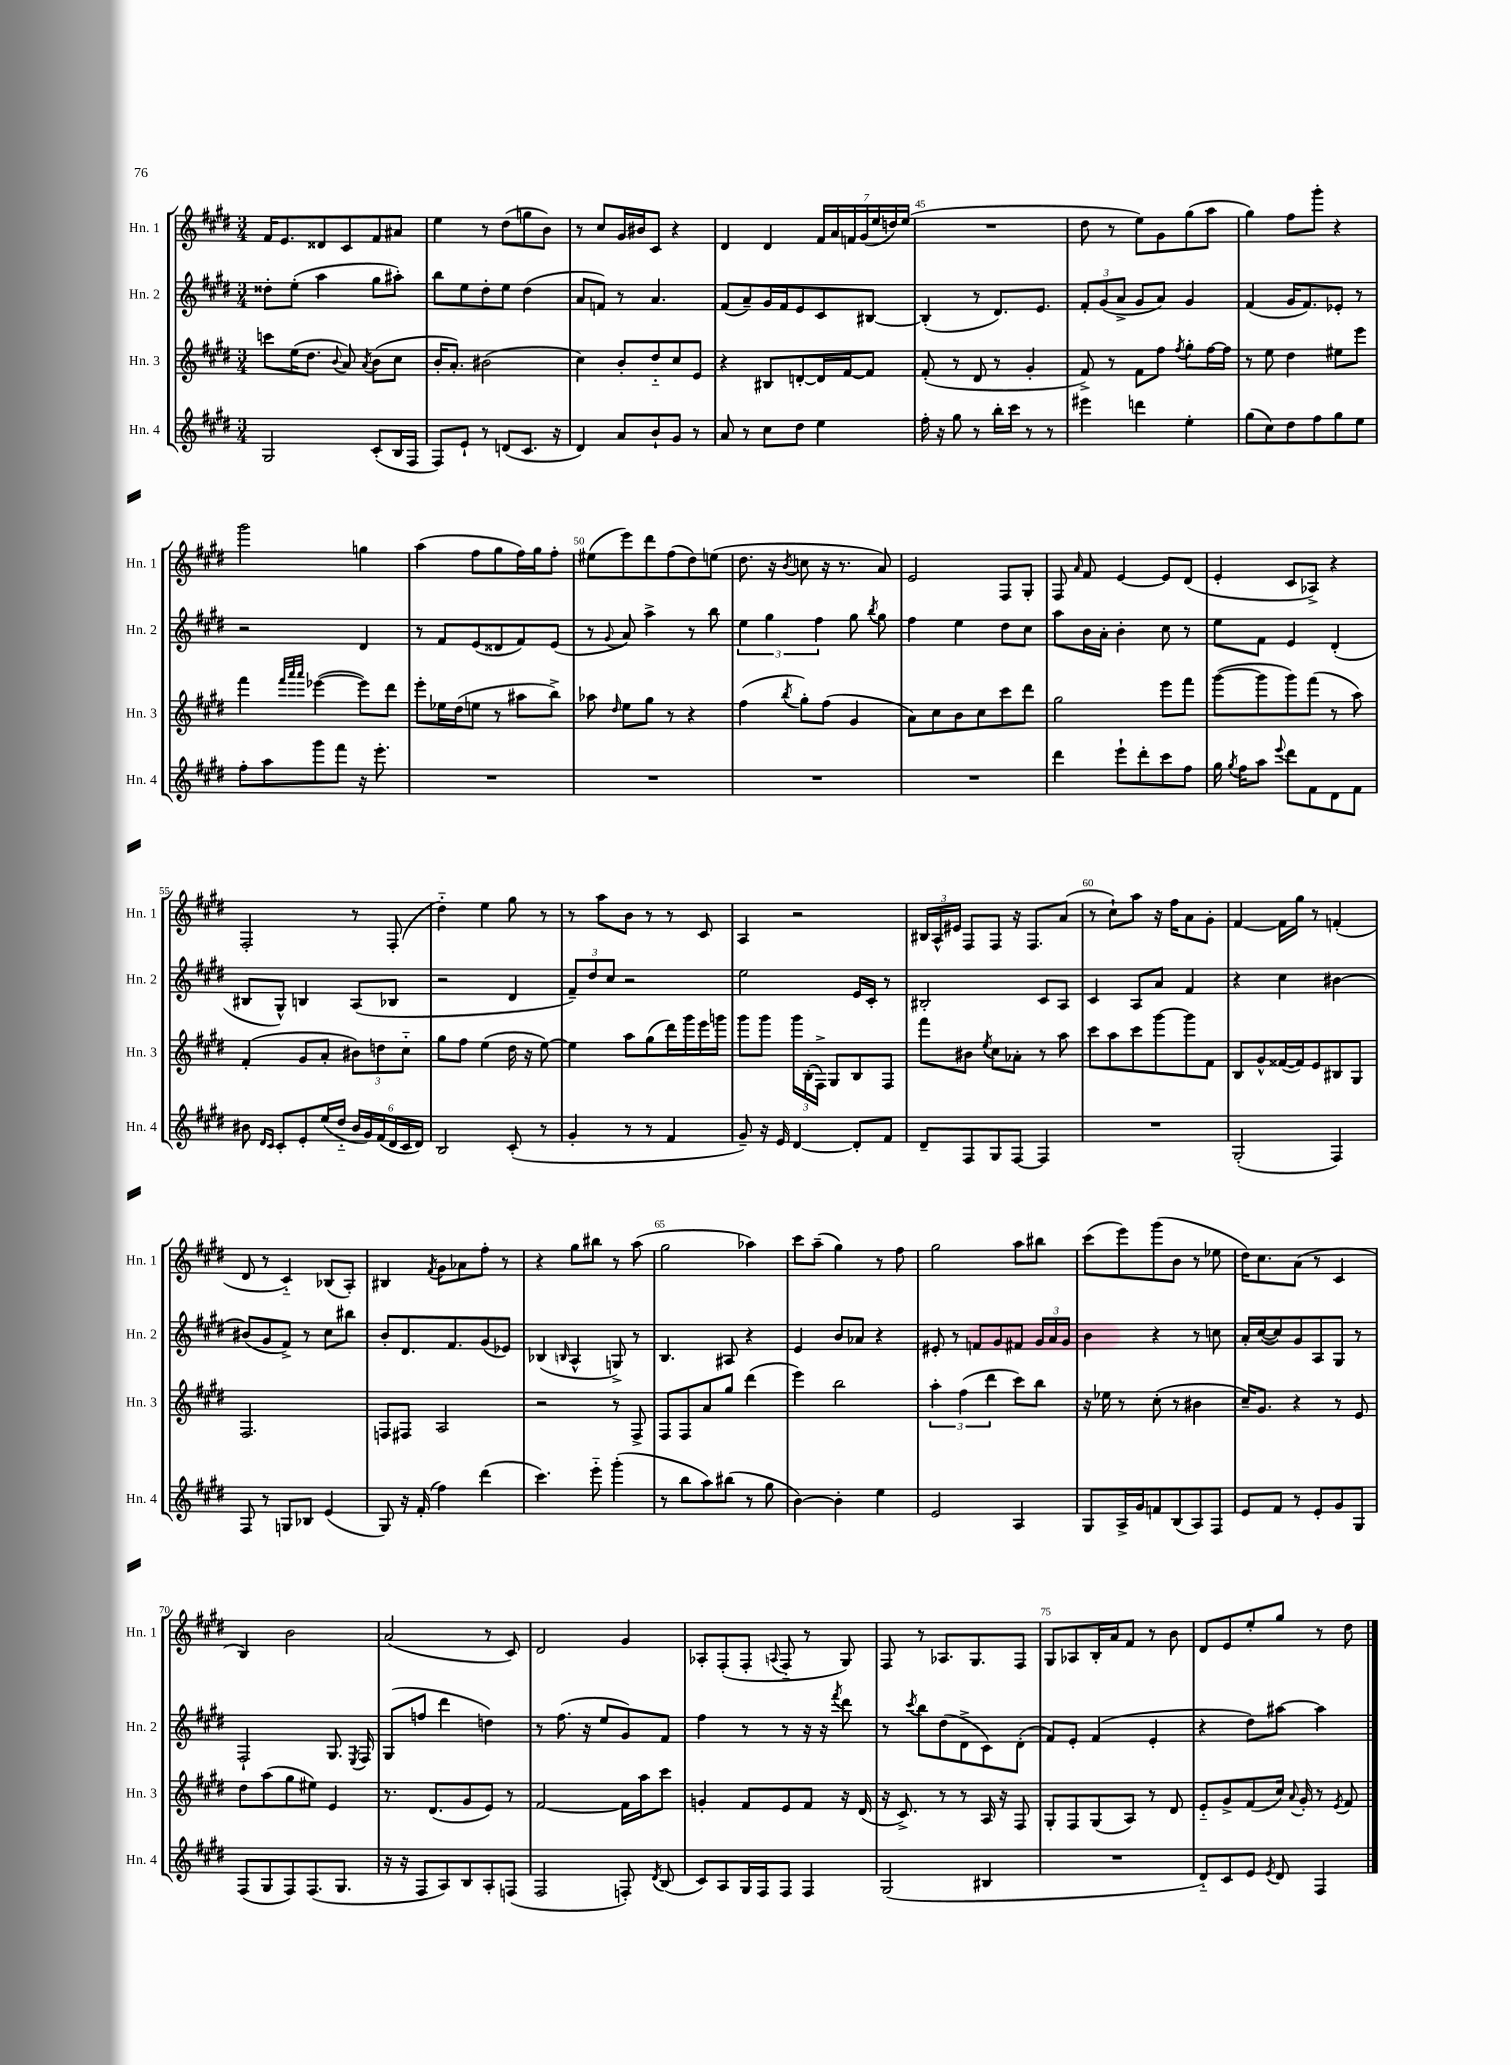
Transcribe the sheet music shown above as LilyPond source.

<<
\new StaffGroup <<
\new Staff = "s0" \with { instrumentName = "Hn. 1" shortInstrumentName = "Hn. 1" } {
    \clef treble \key e \major \numericTimeSignature \time 3/4
    \autoBeamOff fis'16[ e'8. disis'8 cis'8 fis'8 ais'8] |
    e''4 r8 dis''8[( g''8 b'8]) |
    r8 cis''8[ gis'16 bis'16 cis'8] r4 |
    dis'4 dis'4 \tuplet 7/4 { fis'16[ a'16 f'16 gis'16( e''16 d''16) e''16]( } |
    R2. |
    dis''8 r8 e''8[) gis'8 gis''8( a''8] |
    gis''4) fis''8[ gis'''8]-. r4 |
    gis'''2 g''4 |
    a''4( fis''8[ gis''8 fis''16) gis''16 fis''8]-. |
    eis''8[( e'''8) dis'''8 fis''8( dis''8) e''8]( |
    dis''8. r16 \acciaccatura { b'8 } c''8 r16 r8. a'8) |
    e'2 fis8[ gis8]-. |
    fis8 \grace { a'16 } fis'8 e'4~ e'8[ dis'8]( |
    e'4-. cis'8[ aes8]->) r4 |
    fis2-. r8 fis8-.( |
    dis''4-_) e''4 gis''8 r8 |
    r8 a''8[ b'8] r8 r8 cis'8 |
    a4 r2 |
    \tuplet 3/2 { bis16[ a16-^ eis'16] } fis8[ fis8] r16 fis8.[ a'8]( |
    r8 cis''8[-!) a''8] r16 fis''16[ a'8 gis'8]-. |
    fis'4~ fis'16[ gis''16] r8 f'4-.( |
    dis'8 r8 cis'4-_) bes8[( a8]-.) |
    bis4 \acciaccatura { fis'8 } gis'8[ aes'8 fis''8]-. r8 |
    r4 gis''8[ bis''8] r8 a''8( |
    gis''2 aes''4) |
    cis'''8[ a''8]--( gis''4) r8 fis''8 |
    gis''2 a''8[ bis''8] |
    cis'''8[( e'''8) gis'''8( b'8] r8 ees''8 |
    dis''16[) cis''8. a'8]( r8 cis'4 |
    b4) b'2 |
    a'2( r8 cis'8) |
    dis'2 gis'4 |
    aes8[-. fis8-.( fis8]-. \appoggiatura { a8 } fis8-_ r8 gis8) |
    fis8 r8 aes8.[ gis8. fis8] |
    gis8[ aes8 b16-. a'16 fis'8] r8 b'8 |
    dis'8[ e'8 e''8-. gis''8] r8 dis''8 \bar "|." |
}
\new Staff = "s1" \with { instrumentName = "Hn. 2" shortInstrumentName = "Hn. 2" } {
    \clef treble \key e \major \numericTimeSignature \time 3/4
    \autoBeamOff disis''8[-. e''8]-.( a''4 gis''8[ ais''8]-.) |
    b''8[ e''8 dis''8-. e''8] dis''4( |
    a'8[ f'8]) r8 a'4. |
    fis'8[( a'8--) gis'16 fis'16 e'8 cis'8 bis8]~ |
    bis4-.( r8 dis'8.[) e'8.] |
    \tuplet 3/2 { fis'8[-. gis'8( a'8]-> } gis'8[ a'8]) gis'4 |
    fis'4( gis'16[ fis'8.) ees'8]-. r8 |
    r2 dis'4 |
    r8 fis'8[ e'8( disis'8 fis'8) e'8]( |
    r8 \appoggiatura { gis'8 } a'8) a''4-> r8 b''8 |
    \tuplet 3/2 { e''4 gis''4 fis''4 } gis''8 \acciaccatura { b''8 } gis''8 |
    fis''4 e''4 dis''8[ cis''8] |
    a''8[ b'16 a'16]-. b'4-. cis''8 r8 |
    e''8[ fis'8] e'4 dis'4-.( |
    bis8[ gis8]-^) b4 a8[( bes8] |
    r2 dis'4 |
    \tuplet 3/2 { fis'8[--) dis''8 cis''8] } r2 |
    e''2 e'16[ cis'16]-. r8 |
    bis2-. cis'8[ a8] |
    cis'4 a8[ a'8] fis'4 |
    r4 cis''4 bis'4~ |
    bis'8[( gis'8 fis'8]->) r8 cis''8[ bis''8] |
    b'8[-. dis'8. fis'8. gis'8( ees'8]) |
    bes4( \grace { b16 } a4-^ g8->) r8 |
    b4. ais8 r4 |
    e'4 b'8[ aes'8] r4 |
    eis'8-. r8 f'8[ gis'8 fis'8] \tuplet 3/2 { gis'16[ a'16 gis'16] } |
    b'4 r4 r8 c''8 |
    a'16[-. cis''16~( cis''8) gis'8 a8 gis8] r8 |
    fis2-! gis8. \acciaccatura { e8 } fis16 |
    gis8[( f''8] dis'''4 d''4) |
    r8 fis''8.( r16 e''8[ gis'8) fis'8] |
    fis''4 r8 r8 r16 r16 \acciaccatura { fis'''8 } dis'''8 |
    r8 \acciaccatura { cis'''8 } b''8[ dis''8( dis'8-> cis'8) dis'8]-.( |
    fis'8[) e'8]-. fis'4( e'4-. |
    r4 dis''8[) ais''8]~ ais''4 \bar "|." |
}
\new Staff = "s2" \with { instrumentName = "Hn. 3" shortInstrumentName = "Hn. 3" } {
    \clef treble \key e \major \numericTimeSignature \time 3/4
    \autoBeamOff c'''8[ e''16( dis''8.] \appoggiatura { b'8 } a'8) \acciaccatura { a'8 } b'8[( cis''8] |
    b'16[-. a'8.]-.) bis'2( |
    cis''4) b'8[-. dis''8-_ cis''8 e'8] |
    r4 bis8[ d'8~-. d'16 fis'16~ fis'8] |
    fis'8-.( r8 dis'8 r8 gis'4-. |
    fis'8->) r8 fis'8[ fis''8] \acciaccatura { fis''8 } gis''8[-. fis''16~ fis''16] |
    r8 e''8 dis''4 eis''8[ e'''8] |
    fis'''4 \grace { fis'''32[ a'''32 a'''32] } ees'''4~( ees'''8[) dis'''8] |
    e'''8[-. ees''16 dis''16( e''8] r8 ais''8[ b''8]->) |
    aes''8 \grace { dis''16 } e''8[ gis''8] r8 r4 |
    fis''4( \acciaccatura { b''8 } gis''8[-.) fis''8]( gis'4 |
    a'8[) cis''8 b'8 cis''8 cis'''8 dis'''8] |
    gis''2 e'''8[ fis'''8] |
    gis'''8[~( gis'''8 gis'''8) fis'''8]( r8 a''8) |
    fis'4-.( gis'8[ a'8]-. \tuplet 3/2 { bis'8[) d''8 cis''8]-_ } |
    gis''8[ fis''8] e''4( dis''16 r16 e''8~) |
    e''4 a''8[ gis''8( dis'''16) gis'''16 e'''16 g'''16] |
    gis'''8[ gis'''8] \tuplet 3/2 { gis'''16[ b16-.( fis16]->) } gis8[ b8 fis8] |
    fis'''8[ bis'8] \acciaccatura { e''8 } cis''8[ aes'8]-. r8 a''8 |
    cis'''8[ a''8 cis'''8 gis'''8~ gis'''8 fis'8] |
    b8[ gis'8-^ fisis'16~( fisis'16) e'8 bis8 gis8] |
    fis2. |
    f8[ fis8] a2 |
    r2 r8 fis8-> |
    fis8[ fis8 a'8 gis''8] dis'''4( |
    e'''4) b''2 |
    \tuplet 3/2 { a''4-. fis''4( dis'''4 } cis'''8[) b''8] |
    r16 ees''16 r8 cis''8-.( r8 bis'4 |
    cis''16[--) gis'8.] r4 r8 e'8 |
    dis''8[ a''8( gis''8 eis''8]) e'4 |
    r8. dis'8.[( gis'8 e'8]) r8 |
    fis'2~ fis'16[ a''16 cis'''8] |
    g'4-. fis'8[ e'8 fis'8] r16 dis'16( |
    r16 cis'8.->) r8 r8 a16 r16 fis8 |
    gis8[-. fis8 gis8( a8]) r8 dis'8 |
    e'8[-_ gis'8-> fis'8( cis''16]) \appoggiatura { a'8 } gis'16-. r8 \acciaccatura { e'8 } fis'8 \bar "|." |
}
\new Staff = "s3" \with { instrumentName = "Hn. 4" shortInstrumentName = "Hn. 4" } {
    \clef treble \key e \major \numericTimeSignature \time 3/4
    \autoBeamOff gis2 cis'8[-.( b16 fis16] |
    fis8[) e'8]-! r8 d'8[( cis'8.] r16 |
    dis'4) a'8[ b'8-! gis'8] r8 |
    a'8 r8 cis''8[ dis''8] e''4 |
    fis''16-. r16 gis''8 r8 b''16[-. cis'''16] r8 r8 |
    eis'''4 d'''4 e''4-. |
    gis''8[( cis''8) dis''8 fis''8 gis''8 e''8] |
    fis''8[-. a''8 gis'''8 fis'''8] r16 e'''8.-. |
    R2. |
    R2. |
    R2. |
    R2. |
    dis'''4 e'''8[-! dis'''8-. cis'''8 fis''8] |
    gis''16 \acciaccatura { gis''8 } fis''16[ a''8] \appoggiatura { e'''8 } dis'''8[ fis'8 dis'8 fis'8] |
    bis'8 \grace { dis'16[ cis'16] } cis'8[-. e'8-. e''16( dis''16]-_ \tuplet 6/4 { bis'16[ gis'16) fis'16( dis'16 cis'16 dis'16]) } |
    b2 cis'8-.( r8 |
    gis'4-. r8 r8 fis'4 |
    gis'8--) r16 e'16 dis'4~ dis'8[-. fis'8] |
    dis'8[-- fis8 gis8 fis8]~ fis4 |
    R2. |
    gis2-.( fis4) |
    fis8 r8 g8[ bes8] e'4( |
    gis8) r16 fis'16-.( fis''4) dis'''4( |
    cis'''4.) e'''8-_ gis'''4-.( |
    r8 b''8[ a''8) bis''8]( r8 gis''8 |
    b'4~) b'4-. e''4 |
    e'2 a4 |
    gis8[ a16-> gis'16 f'8 b8( a8) fis8] |
    e'8[ fis'8] r8 e'8[-. gis'8 gis8] |
    fis8[( gis8 fis8) fis8.( gis8.] |
    r16 r16 fis8[ a8) b8 a8-. f8]( |
    fis2 f8-.) \acciaccatura { dis'8 } b8( |
    cis'8[) a8 gis16 fis16 fis8] fis4 |
    gis2( bis4 |
    R2. |
    dis'8[-_) cis'8 e'8] \acciaccatura { e'8 } dis'8 fis4 \bar "|." |
}
>>
>>
\layout { \context { \Score currentBarNumber = #41 \override BarNumber.break-visibility = ##(#f #t #t) barNumberVisibility = #(every-nth-bar-number-visible 5) } }
